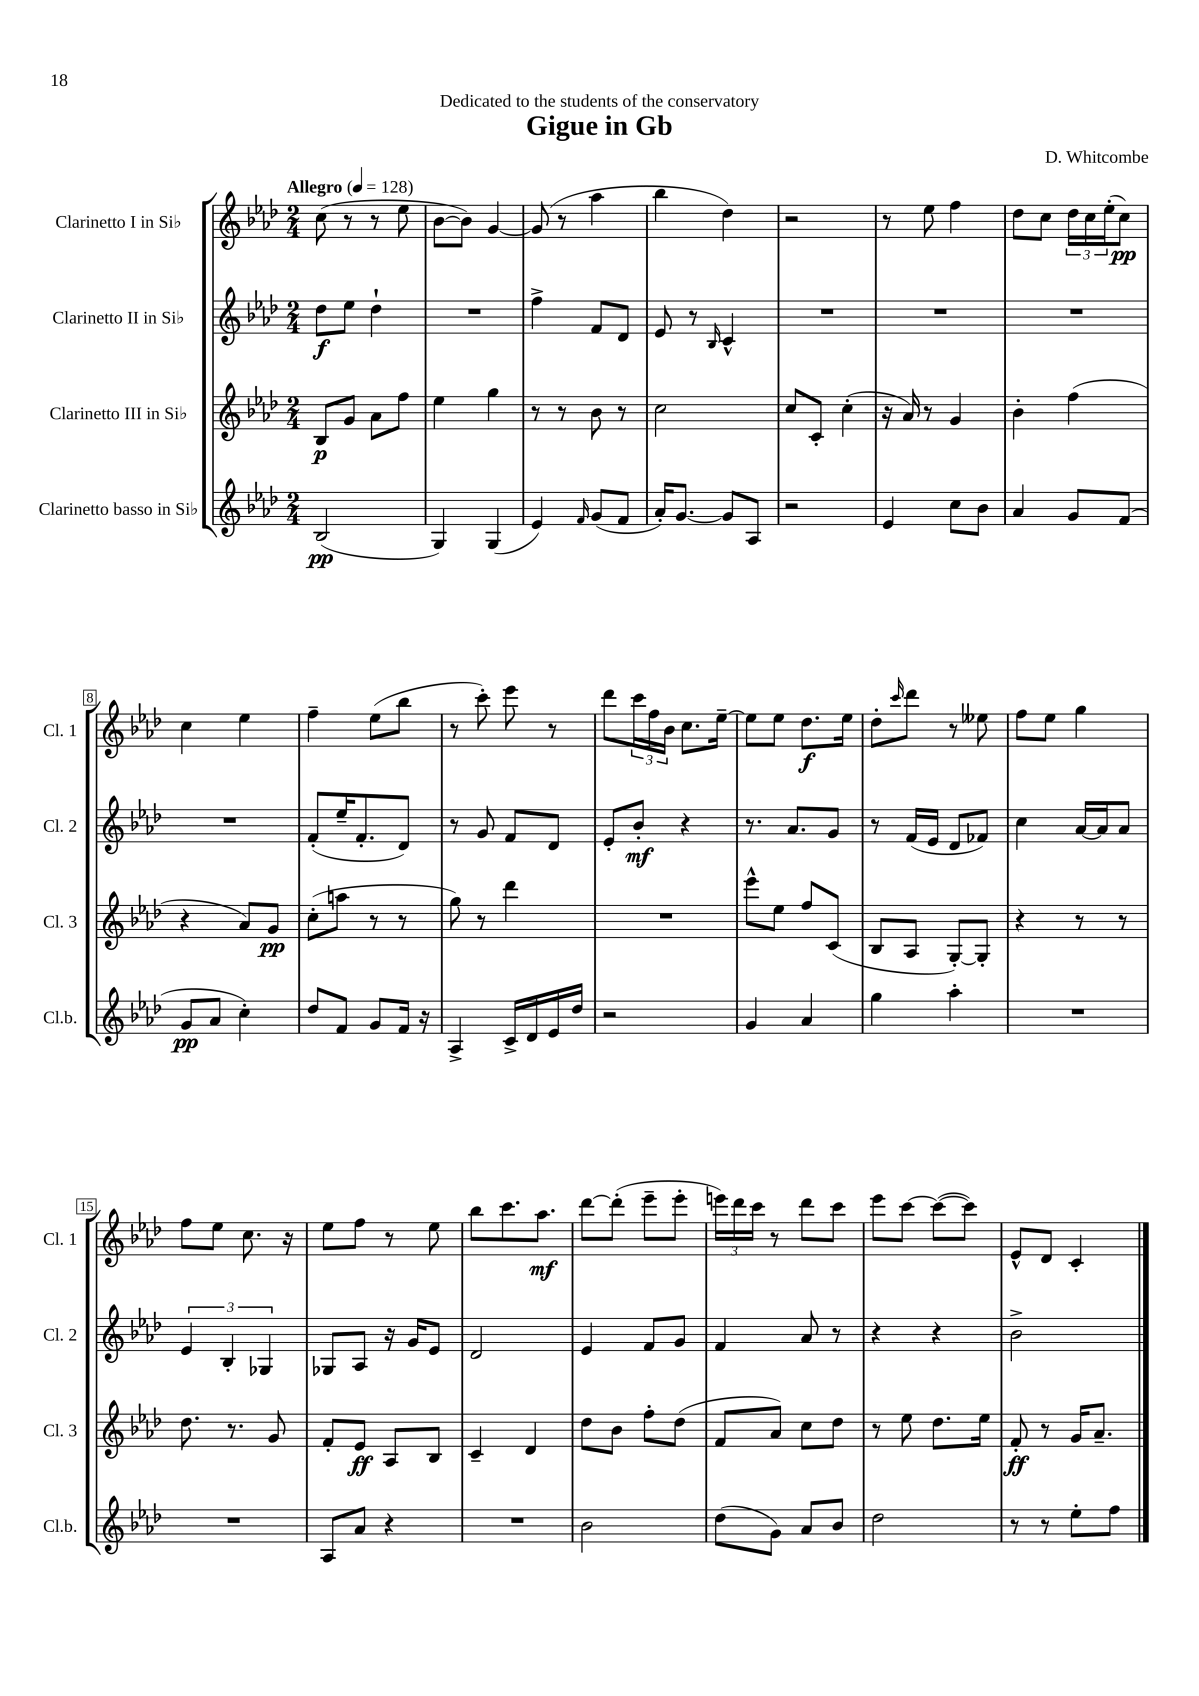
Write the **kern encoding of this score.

**kern	**dynam	**kern	**dynam	**kern	**dynam	**kern	**dynam
*part4	*part4	*part3	*part3	*part2	*part2	*part1	*part1
*staff4	*staff4	*staff3	*staff3	*staff2	*staff2	*staff1	*staff1
*I"Clarinetto basso in Si♭	*	*I"Clarinetto III in Si♭	*	*I"Clarinetto II in Si♭	*	*I"Clarinetto I in Si♭	*
*I'Cl.b.	*	*I'Cl. 3	*	*I'Cl. 2	*	*I'Cl. 1	*
*clefG2	*	*clefG2	*	*clefG2	*	*clefG2	*
*k[b-e-a-d-]	*	*k[b-e-a-d-]	*	*k[b-e-a-d-]	*	*k[b-e-a-d-]	*
*M2/4	*	*M2/4	*	*M2/4	*	*M2/4	*
*MM128	*	*MM128	*	*MM128	*	*MM128	*
=1	=1	=1	=1	=1	=1	=1	=1
!	!	!	!	!	!	!LO:TX:a:B:t=Allegro	!
(2B-/	pp	8B-/L	p	8dd-\L	f	(8cc\	.
.	.	8g/J	.	8ee-\J	.	8r	.
.	.	8a-\L	.	4dd-`\	.	8r	.
.	.	8ff\J	.	.	.	8ee-\	.
=2	=2	=2	=2	=2	=2	=2	=2
4G/)	.	4ee-\	.	2r	.	[8b-\L	.
.	.	.	.	.	.	8b-\J])	.
(4G/	.	4gg\	.	.	.	[4g/	.
=3	=3	=3	=3	=3	=3	=3	=3
4e-/)	.	8r	.	4ff^\	.	(8g/]	.
.	.	8r	.	.	.	8r	.
16qqf/	.	.	.	.	.	.	.
(8g/L	.	8b-\	.	8f/L	.	4aa-\	.
8f/J	.	8r	.	8d-/J	.	.	.
=4	=4	=4	=4	=4	=4	=4	=4
16a-'/KL)	.	2cc\	.	8e-/	.	4bb-\	.
[8.g/J	.	.	.	.	.	.	.
.	.	.	.	8r	.	.	.
.	.	.	.	16qqB-/	.	.	.
8g/L]	.	.	.	4c^^/	.	4dd-\)	.
8A-/J	.	.	.	.	.	.	.
=5	=5	=5	=5	=5	=5	=5	=5
2r	.	8cc/L	.	2r	.	2r	.
.	.	8c'/J	.	.	.	.	.
.	.	(4cc'\	.	.	.	.	.
=6	=6	=6	=6	=6	=6	=6	=6
4e-/	.	16r	.	2r	.	8r	.
.	.	16a-/)	.	.	.	.	.
.	.	8r	.	.	.	8ee-\	.
8cc\L	.	4g/	.	.	.	4ff\	.
8b-\J	.	.	.	.	.	.	.
=7	=7	=7	=7	=7	=7	=7	=7
4a-/	.	4b-'\	.	2r	.	8dd-\L	.
.	.	.	.	.	.	8cc\J	.
8g/L	.	(4ff\	.	.	.	24dd-\LL	.
.	.	.	.	.	.	24cc\	.
.	.	.	.	.	.	(24ee-'\J	.
(8f/J	.	.	.	.	.	8cc\J)	pp
!!LO:LB:g=z
=8	=8	=8	=8	=8	=8	=8	=8
8g/L	pp	4r	.	2r	.	4cc\	.
8a-/J	.	.	.	.	.	.	.
4cc'\)	.	8a-/L)	.	.	.	4ee-\	.
.	.	8g/J	pp	.	.	.	.
=9	=9	=9	=9	=9	=9	=9	=9
8dd-/L	.	(8cc'\L	.	(8f'/L	.	4ff~\	.
8f/J	.	8aan\J	.	16ee-~/K	.	.	.
.	.	.	.	8.f'/	.	.	.
8g/L	.	8r	.	.	.	(8ee-\L	.
16f/Jk	.	8r	.	8d-/J)	.	8bb-\J	.
16r	.	.	.	.	.	.	.
=10	=10	=10	=10	=10	=10	=10	=10
4A-^/	.	8gg\)	.	8r	.	8r	.
.	.	8r	.	8g/	.	8ccc'\)	.
16c^/LL	.	4ddd-\	.	8f/L	.	8eee-\	.
16d-/	.	.	.	.	.	.	.
16e-/	.	.	.	8d-/J	.	8r	.
16dd-/JJ	.	.	.	.	.	.	.
=11	=11	=11	=11	=11	=11	=11	=11
2r	.	2r	.	8e-'/L	.	8ddd-\L	.
.	.	.	.	8b-'/J	mf	24ccc\L	.
.	.	.	.	.	.	24ff\	.
.	.	.	.	.	.	24b-\JJ	.
.	.	.	.	4r	.	8.cc\L	.
.	.	.	.	.	.	[16ee-~\Jk	.
=12	=12	=12	=12	=12	=12	=12	=12
4g/	.	8eee-^^\L	.	8.r	.	8ee-\L]	.
.	.	8ee-\J	.	.	.	8ee-\J	.
.	.	.	.	8.a-/L	.	.	.
4a-/	.	8ff/L	.	.	.	8.dd-\L	f
.	.	(8c/J	.	8g/J	.	.	.
.	.	.	.	.	.	16ee-\Jk	.
=13	=13	=13	=13	=13	=13	=13	=13
4gg\	.	8B-/L	.	8r	.	8dd-'\L	.
.	.	.	.	.	.	16qqccc/	.
.	.	8A-/J	.	(16f/LL	.	8ddd-\J	.
.	.	.	.	16e-/JJ	.	.	.
4aa-'\	.	[8G'/L)	.	8d-/L	.	8r	.
.	.	8G'/J]	.	8f-X/J)	.	8ee--X\	.
=14	=14	=14	=14	=14	=14	=14	=14
2r	.	4r	.	4cc\	.	8ff\L	.
.	.	.	.	.	.	8ee-\J	.
.	.	8r	.	[16a-/LL	.	4gg\	.
.	.	.	.	16a-/J]	.	.	.
.	.	8r	.	8a-/J	.	.	.
!!LO:LB:g=z
=15	=15	=15	=15	=15	=15	=15	=15
2r	.	8.dd-\	.	6e-/	.	8ff\L	.
.	.	.	.	.	.	8ee-\J	.
.	.	.	.	6B-'/	.	.	.
.	.	8.r	.	.	.	.	.
.	.	.	.	.	.	8.cc\	.
.	.	.	.	6G-X/	.	.	.
.	.	8g/	.	.	.	.	.
.	.	.	.	.	.	16r	.
=16	=16	=16	=16	=16	=16	=16	=16
8A-/L	.	8f'/L	.	8G-X/L	.	8ee-\L	.
8a-/J	.	8e-/J	ff	8A-/J	.	8ff\J	.
4r	.	8A-/L	.	16r	.	8r	.
.	.	.	.	16g/KL	.	.	.
.	.	8B-/J	.	8e-/J	.	8ee-\	.
=17	=17	=17	=17	=17	=17	=17	=17
2r	.	4c~/	.	2d-/	.	8bb-\L	.
.	.	.	.	.	.	8.ccc\	.
.	.	4d-/	.	.	.	.	.
.	.	.	.	.	.	8.aa-\J	mf
=18	=18	=18	=18	=18	=18	=18	=18
2b-\	.	8dd-\L	.	4e-/	.	[8ddd-\L	.
.	.	8b-\J	.	.	.	(8ddd-'\J]	.
.	.	8ff'\L	.	8f/L	.	8eee-~\L	.
.	.	(8dd-\J	.	8g/J	.	8eee-'\J	.
=19	=19	=19	=19	=19	=19	=19	=19
(8dd-\L	.	8f/L	.	4f/	.	24eeen\LL)	.
.	.	.	.	.	.	24ddd-\	.
.	.	.	.	.	.	24ccc\JJ	.
8g\J)	.	8a-/J)	.	.	.	8r	.
8a-/L	.	8cc\L	.	8a-/	.	8ddd-\L	.
8b-/J	.	8dd-\J	.	8r	.	8ccc\J	.
=20	=20	=20	=20	=20	=20	=20	=20
2dd-\	.	8r	.	4r	.	8eee-\L	.
.	.	8ee-\	.	.	.	[8ccc\J	.
.	.	8.dd-\L	.	4r	.	(8ccc\L_	.
.	.	.	.	.	.	8ccc\J])	.
.	.	16ee-\Jk	.	.	.	.	.
=21	=21	=21	=21	=21	=21	=21	=21
8r	.	8f'/	ff	2b-^\	.	8e-^^/L	.
8r	.	8r	.	.	.	8d-/J	.
8ee-'\L	.	16g/KL	.	.	.	4c'/	.
.	.	8.a-~/J	.	.	.	.	.
8ff\J	.	.	.	.	.	.	.
==	==	==	==	==	==	==	==
*-	*-	*-	*-	*-	*-	*-	*-
